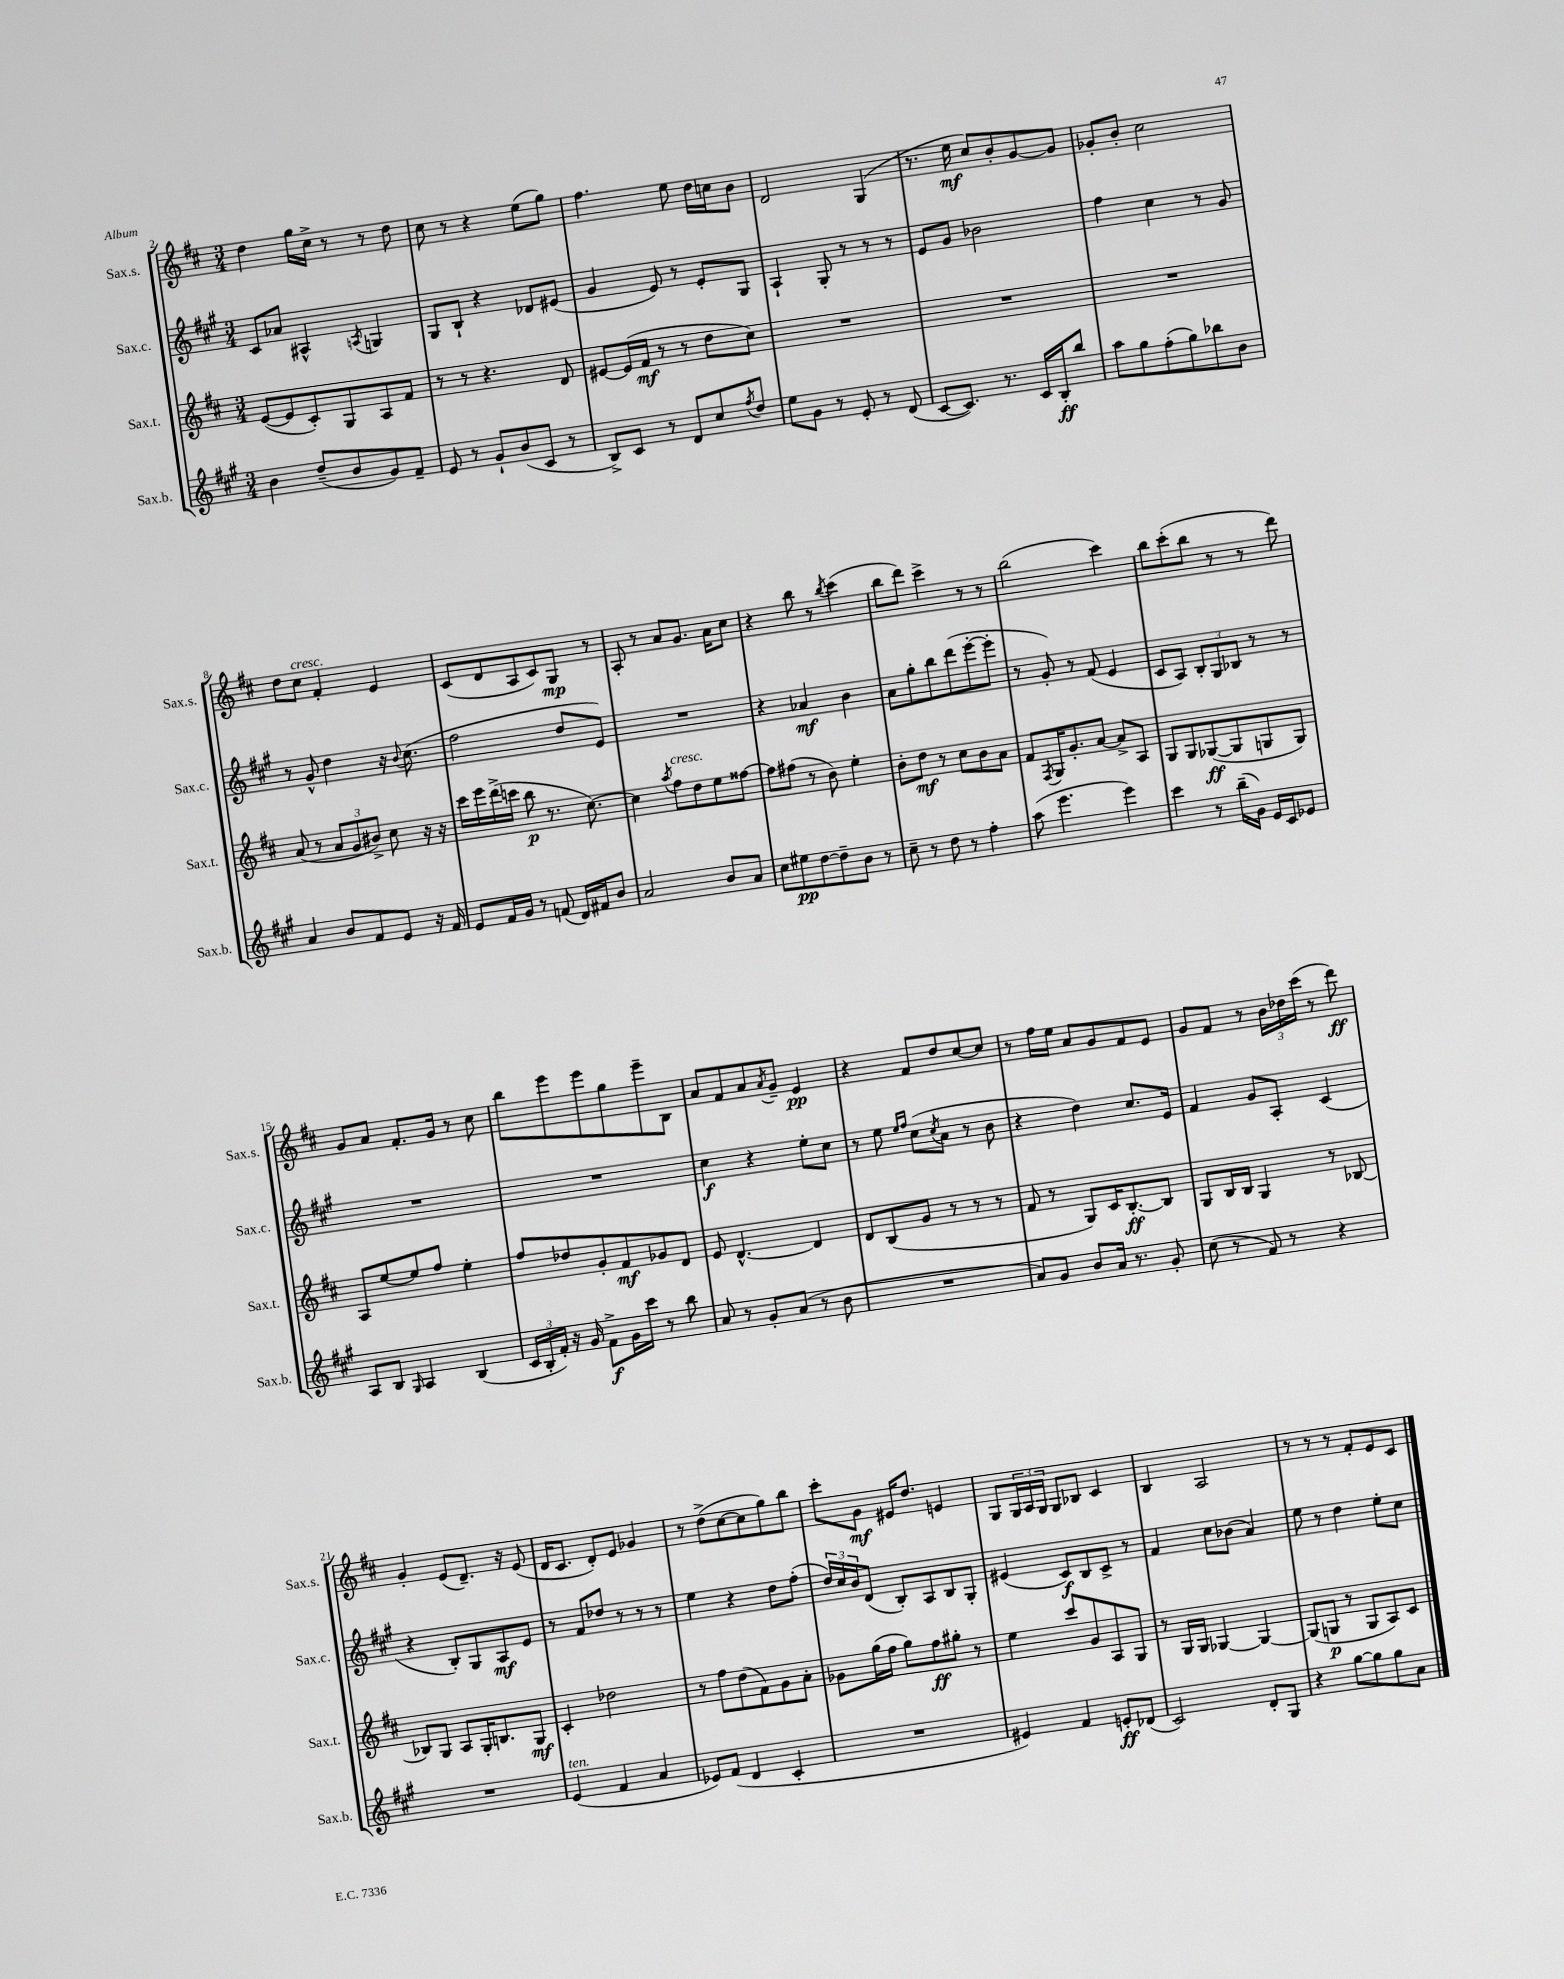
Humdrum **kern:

**kern	**kern	**kern	**kern
*staff4	*staff3	*staff2	*staff1
*clefG2	*clefG2	*clefG2	*clefG2
*k[f#c#g#]	*k[f#c#]	*k[f#c#g#]	*k[f#c#]
*M3/4	*M3/4	*M3/4	*M3/4
4b\	([8e/L	8c#/L	4dd\
.	8e/]	8a-/J	.
(8dd~/L	8c#'/)	4A#^^/	16gg\LL
.	.	.	16cc#^\JJ
8b/	8G/	.	8r
.	.	8qA/	.
8g#/)	8A/	4G/	8r
8f#~/J	8f#/J	.	8dd\
=	=	=	=
8e/	8r	8G#/L	8cc#\
8r	8r	8B`/J	8r
8g#`/L	4.r	4r	4r
(8b/	.	.	.
8c#/J	.	8d-/L	(8ee\L
8r	8d/	(8e#/J	8gg\J)
=	=	=	=
8B^/L)	[8e#/L	4g#/	4.ff#\
8c#/J	(16e#/]L	.	.
.	16f#/JJ	.	.
8r	8r	8e/)	.
8d/L	8r	8r	8ee\
8cc#/	8dd\L	8e'/L	16dd\LL
.	.	.	16cc\J
8qff#/	.	.	.
8dd/J	8cc#\J)	8G#/J	8b\J
=	=	=	=
8ee\L	2.r	4A`/	2d/
8g#\J	.	.	.
8r	.	8G#'/	.
8e'/	.	8r	.
8r	.	8r	(4G/
(8d/	.	8r	.
=	=	=	=
[8c#/L	2.r	8e/L	8.r
8.c#/]J)	.	8g#/J	.
.	.	.	16ee\
.	.	2b-\	8cc#/L)
8.r	.	.	.
.	.	.	8b'/
16c#/LL	.	.	[8g/
16B'/J	.	.	.
8bb/J	.	.	8g/]J
=	=	=	=
8aa\L	2.r	4ff#\	8g-'/L
8gg#\	.	.	8b'/J
(8ff#'\	.	4cc#\	2cc#\
8gg#\)	.	.	.
8bb-\	.	8r	.
8b\J	.	8g#/	.
=	=	=	=
4a/	(8a/	8r	8dd\L
.	8r	8g#^^/	8cc#\J
8b/L	12a/L	4dd\	4f#'/
.	12g/	.	.
8f#/	.	.	.
.	12b#^/J)	.	.
8e/J	8cc#\	16r	4e/
.	.	8qqb/	.
.	.	(8.cc#\	.
16r	16r	.	.
16f#/	16r	.	.
=	=	=	=
8e/L	16ccc#\LL	2ff#\	(8c#/L
.	16eee\	.	.
16f#/L	(16ddd^\	.	8d/
16g#/JJ	16ccc\JJ	.	.
8r	8bb\	.	8A/
(8f/	8.r	.	8c#/)
16d/LL)	.	8dd/L	8G/J
16f#/J	[8.cc#\)	.	.
8b/J	.	8e/J)	8r
=	=	=	=
2a/	4cc#\]	2.r	8A'/
.	.	.	8r
.	8qaa/	.	.
.	8ff#\L	.	8a/L
.	8dd\	.	8.g/J
8b/L	8ee\	.	.
.	.	.	16a\LK
8a/J	[8ff##\J	.	8cc#\J
=	=	=	=
8cc#\L	8ff##\]L	4r	4r
8ee#\	(8ff#\J	.	.
[8dd\	8r	4a-/	8bb\
8dd~\]	8b\)	.	8r
.	.	.	8qbb/
8b\J	4ee'\	4b\	(4ccc#\
8r	.	.	.
=	=	=	=
8cc#~\	8b'\L	8a\L	8bb\L
8r	8dd\J	8gg#'\	8ddd\J)
8dd\	8r	8bb\	4ccc#^\
8r	8cc#\L	(8ddd\	.
4ff#'\	8b\	[8eee'\	8r
.	8a\J	8eee'\]J	8r
=	=	=	=
(8aa\	8f#/L	8r	(2bb\
.	8qF#/	.	.
4.eee\	16G/K	8g#'/)	.
.	8.g'/	.	.
.	.	8r	.
.	[8a/J	(8f#/	.
4eee\)	8a^/]L	4e/	4ccc#\)
.	8A/J	.	.
=	=	=	=
4ccc#\	8G/L	8c#/L	8bb\L
.	8G/	8A/J)	(8ccc#'\
8r	([8G-/	12B'/L	8bb\J
.	.	12G#/	.
(16bb~\LL	8G-/]	.	8r
.	.	12B-/J	.
16g#\JJ)	.	.	.
16e/LL	8G/	8r	8r
16c#/J	.	.	.
8e-/J	8G/J)	8r	8ddd\)
=	=	=	=
8A/L	8A/L	2.r	8g/L
8B/J	[8ee/	.	8a/J
16qqG#/	.	.	.
4A/	8ee/]	.	8.f#'/L
.	8ff#/J	.	.
.	.	.	16g/Jk
(4B/	4ee'\	.	8r
.	.	.	8cc#\
=	=	=	=
24c#/LL	8ff#/L	2.r	8bb\L
24B'/	.	.	.
24f#'/JJ)	.	.	.
16r	8dd-/	.	8eee\
16g#/	.	.	.
8f#^\L	8g'/	.	8eee\
16g#\L	8f#/	.	8gg\
16ccc#\JJ	.	.	.
8r	8g-/	.	8eee~\
8bb\	8d/J	.	8B\J
=	=	=	=
8a/	8e/	4cc#\	8a/L
8r	[4.d^^/	.	8f#/
8g#'/L	.	4r	8a/
.	.	.	8qa/
(8a/J	.	.	8g~/J
8r	4d/]	8ee'\L	4e/
8b\	.	8cc#\J	.
=	=	=	=
2.r	8d/L	8r	4r
.	(8B/	8ee\	.
.	.	16qqee/LL	.
.	.	16qqff#/JJ	.
.	8g/J	(8cc#\L	8f#/L
.	.	8qcc#/	.
.	8r	8a\J	8dd/
.	8r	8r	[8cc#/
.	8r	8b\	8cc#/]J
=	=	=	=
8a/L)	8f#/	4r	8r
8g#/J	8r	.	16ff#\LL
.	.	.	16ee\JJ
8b/L	8G/L)	4dd\)	8a/L
16a/Jk	16c#/K	.	8g/
8.r	[8.B'/	.	.
.	.	8.cc#/L	8f#/
8g#'/	8B/]J	.	8e/J
.	.	16e/Jk	.
=	=	=	=
(8cc#\	8G/L	4f#/	8g/L
8r	16B/L	.	8f#/J
.	16B/JJ	.	.
8f#/)	4G/	8g#/L	8r
8r	.	8A'/J	24b\LL
.	.	.	24dd-\
.	.	.	(24ccc#\JJ
4r	8r	(4c#/	8r
.	[8B-/	.	8ddd\)
=	=	=	=
2.r	8B-/]L	4r	4g'/
.	8G/J	.	.
.	8A/L	8B'/L)	(8e/L
.	16G'/K	8G#/	8.d~/J)
.	8.B/	.	.
.	.	8A/	.
.	.	.	16r
.	8G/J	8e/J	(8e/
=	=	=	=
(4e/	4c#'/	8r	16d/LK
.	.	.	8.c#/J
.	.	8f#/L	.
4f#/	2dd-\	8dd-/J	8d'/L)
.	.	8r	8e/J
4a/	.	8r	4g-/
.	.	8r	.
=	=	=	=
8e-/L)	8r	4ee\	8r
(8f#/J	8ff#\L	.	(8dd^\L
4d/	(8dd\	4r	[8cc#\
.	8f#\)	.	8cc#\]
4c#'/	8g\	8dd\L	8gg\)
.	8a'\J	(8ff#'\J	8bb\J
=	=	=	=
2.r	8g-\L	24dd/LL)	8ccc#'\L
.	.	24cc#/	.
.	.	24b/J	.
.	(16gg\L	(8d/J	8g\J
.	16ff#\JJ	.	.
.	8gg\L)	8B'/L)	16e#/LK
.	.	.	8.dd/J
.	8ff#\	8A/	.
.	8gg#'\J	8B/	4e/
.	8r	8G#'/J	.
=	=	=	=
4e#/)	4ee\	(4e#/	8G/L
.	.	.	24G/L
.	.	.	24A/
.	.	.	24G/JJ
4f#/	8ccc#/L	8c#/L)	8G/L
.	8g/	8B/	8B-/J
8e'/L	8A/	8c#^/J	4c#/
(8d-/J	8G/J	8r	.
=	=	=	=
2c#/)	8r	4f#/	4B/
.	16G/LL	.	.
.	16G/JJ	.	.
.	[4G-/	8cc#\L	2A/
.	.	(8b-\J	.
8d'/L	4G-/_	4a/)	.
8G#/J	.	.	.
=	=	=	=
4r	(8G-/]L	8ee\	8r
.	8G/J	8r	8r
[8gg#\L	8r	4dd\	8r
8gg#\]	8G/L	.	8f#'/L
8gg#\	8A/)	8ee'\L	8e/
8a\J	8c#/J	8cc#\J	8c#/J
==	==	==	==
*-	*-	*-	*-
